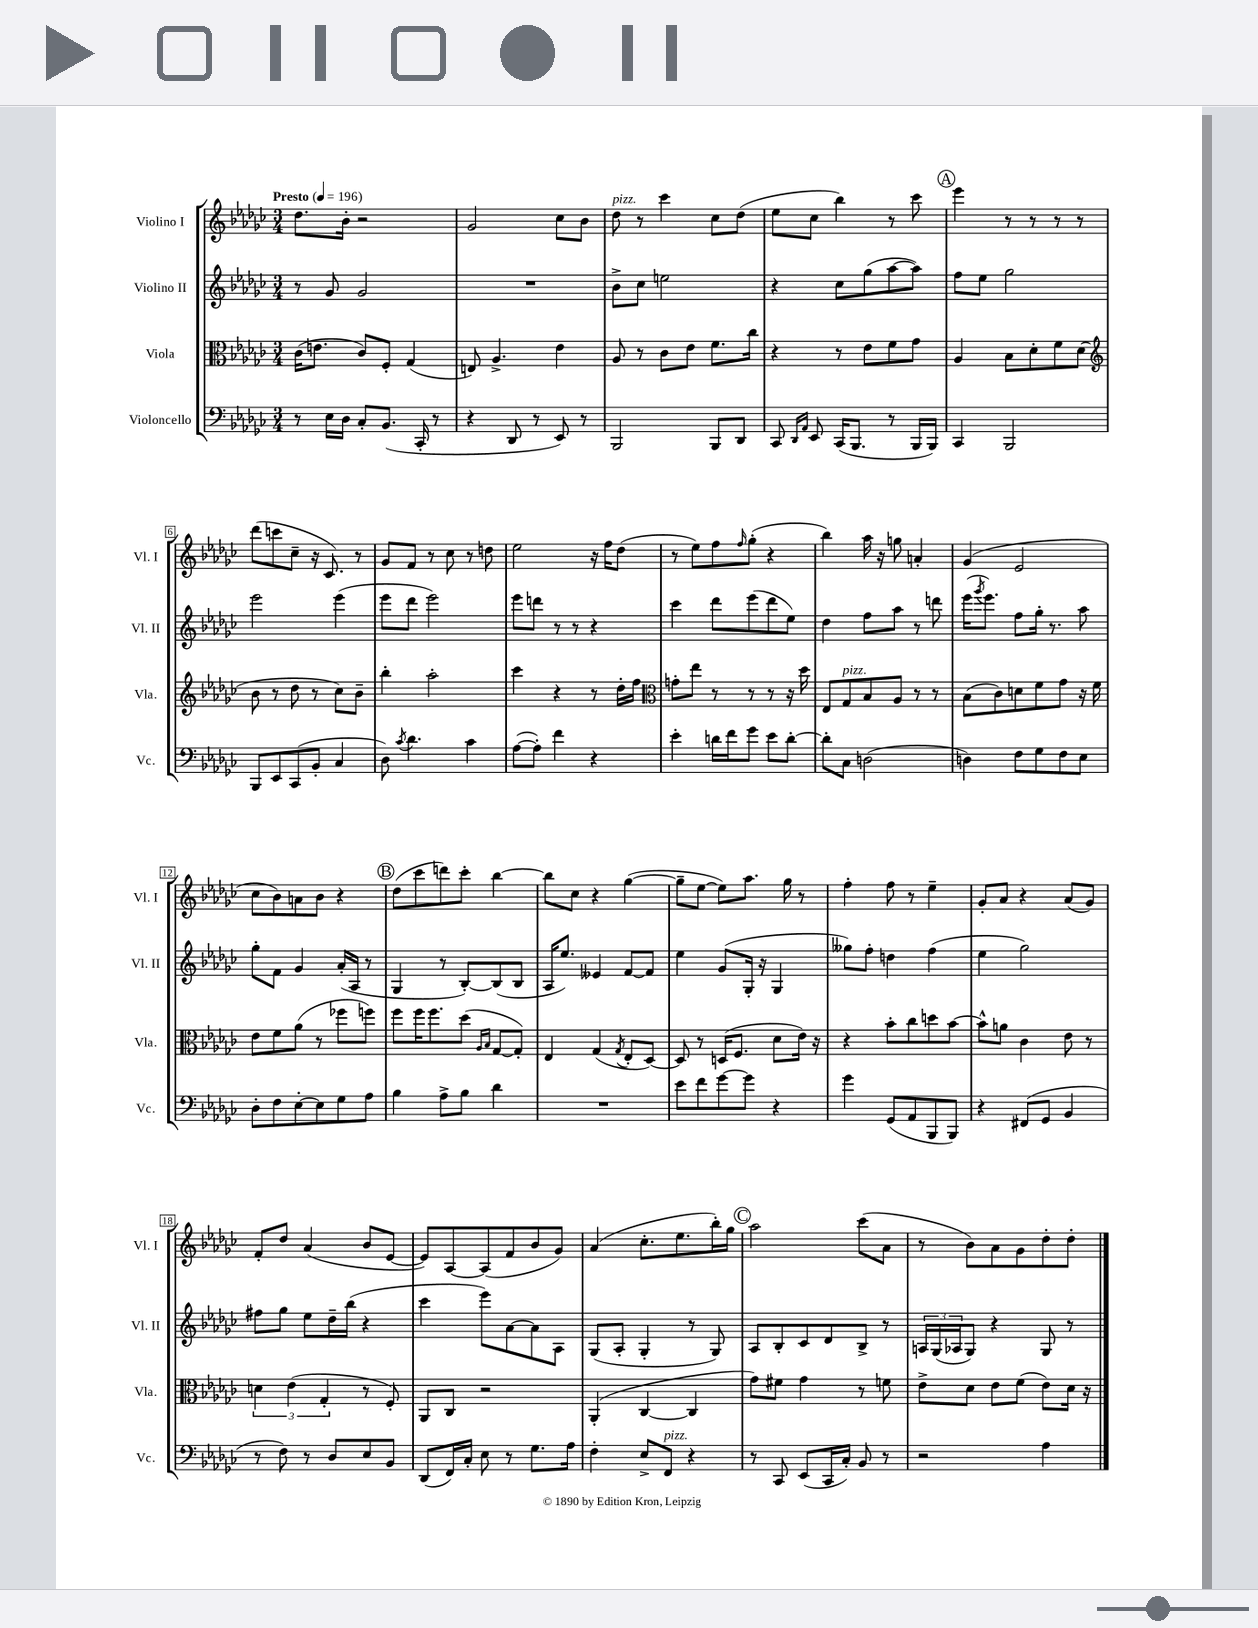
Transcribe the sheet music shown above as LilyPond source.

<<
\new StaffGroup <<
\new Staff = "s0" \with { instrumentName = "Violino I" shortInstrumentName = "Vl. I" } {
    \clef treble \key ges \major \numericTimeSignature \time 3/4 \tempo "Presto" 4 = 196
    des''8. bes'16-. r2 |
    ges'2 ces''8 bes'8 |
    des''8^\markup { \italic "pizz." } r8 ces'''4 ces''8 des''8( |
    ees''8 ces''8 bes''4) r8 ces'''8 |
    \mark \markup { \circle "A" } ees'''4 r8 r8 r8 r8 |
    des'''8( c'''8 ces''8-- r16 ces'8.) r8 |
    ges'8 f'8 r8 ces''8 r8 d''8 |
    ees''2 r16 f''16 des''8( |
    r8 ees''8) f''8 \grace { f''16 } ges''8-.( r4 |
    bes''4) aes''16 r16 g''8 a'4-. |
    ges'4( ees'2 |
    ces''8 bes'8) a'8 bes'8 r4 |
    \mark \markup { \circle "B" } des''8( ces'''8 d'''8) ces'''8-. bes''4~ |
    bes''8 ces''8 r4 ges''4~( |
    ges''8-- ees''8~ ees''8) aes''8. ges''16 r8 |
    f''4-. f''8 r8 ees''4-- |
    ges'8-. aes'8 r4 aes'8( ges'8) |
    f'8-. des''8 aes'4( bes'8 ees'8~ |
    ees'8) aes8~ aes8( f'8 bes'8 ges'8) |
    aes'4( ces''8.-. ees''8. bes''16-.) ges''16 |
    \mark \markup { \circle "C" } aes''2 ces'''8( aes'8 |
    r8 bes'8) aes'8 ges'8 des''8-. des''8-. \bar "|." |
}
\new Staff = "s1" \with { instrumentName = "Violino II" shortInstrumentName = "Vl. II" } {
    \clef treble \key ges \major \numericTimeSignature \time 3/4
    r8 ges'8 ges'2 |
    R2. |
    bes'8-> ces''8 e''2 |
    r4 ces''8 ges''8( aes''8~ aes''8) |
    \mark \markup { \circle "A" } f''8 ees''8 ges''2 |
    ees'''2 ees'''4( |
    ees'''8 des'''8 ees'''2) |
    ees'''8 d'''8 r8 r8 r4 |
    ces'''4 des'''8 ees'''8( des'''8 ees''8) |
    des''4 f''8 aes''8 r8 d'''8 |
    ees'''16( \acciaccatura { ges'''8 } ees'''8.) f''8 ges''16-. r8. aes''8 |
    ges''8-. f'8 ges'4 aes'16-.( aes16 r8 |
    \mark \markup { \circle "B" } ges4 r8 bes8~-.) bes8( bes8 |
    aes16 ees''8.) eeses'4 f'8~ f'8 |
    ees''4 ges'8( ges16-. r16 ges4 |
    geses''8) f''8-. d''4 f''4( |
    ees''4 ges''2) |
    fis''8 ges''8 ees''8 des''16-- bes''16( r4 |
    ces'''4 ees'''8) aes'8~ aes'8 aes8 |
    ges8( aes8-. ges4-. r8 ges8) |
    \mark \markup { \circle "C" } aes8 bes8-. ces'8 des'8 bes8-> r8 |
    \tuplet 3/2 { a16 ges16( aes16 } ges8) r4 ges8 r8 \bar "|." |
}
\new Staff = "s2" \with { instrumentName = "Viola" shortInstrumentName = "Vla." } {
    \clef alto \key ges \major \numericTimeSignature \time 3/4
    ces'16( e'8. ces'8) f8-. ges4( |
    e8) aes4.-> ees'4 |
    aes8 r8 ces'8 ees'8 f'8. ces''16 |
    r4 r8 ees'8 f'8 ges'8 |
    \mark \markup { \circle "A" } aes4 bes8 des'8-. f'8 des'8( |
    \clef treble bes'8 r8 des''8 r8 ces''8) bes'8-- |
    bes''4-. aes''2-. |
    ces'''4 r4 r8 des''16-. f''16 |
    \clef alto g'8-. ees''8 r8 r8 r8 r16 des''16 |
    ees8 ges8^\markup { \italic "pizz." } bes8 aes8 r8 r8 |
    bes8( ces'8) d'8 f'8 ges'8 r16 f'16 |
    ees'8 f'8 aes'8( r8 fes''8 f''8) |
    \mark \markup { \circle "B" } f''8 f''16 f''8. des''8( \grace { aes16 bes16 } ges8~ ges8-.) |
    ees4 ges4( \acciaccatura { ges8 } ees8-. des8~) |
    des8 r8 d16( f8. des'8 ees'16) r16 |
    r4 bes'8-. ces''8 d''8 bes'8~ |
    bes'8-^ a'8 ces'4 ees'8 r8 |
    \tuplet 3/2 { d'4 ees'4( ges4-. } r8 f8-.) |
    aes,8 ces8 r2 |
    aes,4-.( ces4~ ces4 |
    \mark \markup { \circle "C" } ges'8) fis'8 ges'4 r8 f'8 |
    ees'8-> des'8 ees'8 f'8( ees'8) des'16 r16 \bar "|." |
}
\new Staff = "s3" \with { instrumentName = "Violoncello" shortInstrumentName = "Vc." } {
    \clef bass \key ges \major \numericTimeSignature \time 3/4
    r8 ees16 des16 ces8-. bes,8.( ces,16-. r8 |
    r4 des,8 r8 ees,8) r8 |
    bes,,2 bes,,8 des,8 |
    ces,8 \grace { des,16 aes,16 } ees,8 ces,16( bes,,8. r8 bes,,16 bes,,16) |
    \mark \markup { \circle "A" } ces,4 bes,,2 |
    bes,,8 ees,8 ces,8( bes,8-. ces4 |
    des8) \acciaccatura { ces'8 } des'4. ces'4 |
    aes8~( aes8-.) f'4 r4 |
    ees'4-. d'16 f'16 ges'8 ees'8 d'8~-. |
    d'8-. ces8 d2( |
    d4) f8 ges8 f8 ees8 |
    des8-. f8 ees8~-. ees8 ges8 aes8 |
    \mark \markup { \circle "B" } bes4 aes8-> bes8 des'4 |
    R2. |
    ees'8 f'8 ges'8~ ges'8 r4 |
    ges'4 ges,8( aes,8 bes,,8 bes,,8) |
    r4 fis,8( ges,8 bes,4 |
    r8 f8) r8 des8 ees8 bes,8 |
    des,8( f,16) ces16-. ees8 r8 ges8. aes16 |
    f4-. ees8-> f,8^\markup { \italic "pizz." } r4 |
    \mark \markup { \circle "C" } r8 ces,8 ees,8( ces,16 ces16-.) bes,8 r8 |
    r2 aes4 \bar "|." |
}
>>
>>
\layout { \context { \Score \override BarNumber.stencil = #(make-stencil-boxer 0.1 0.3 ly:text-interface::print) } }
